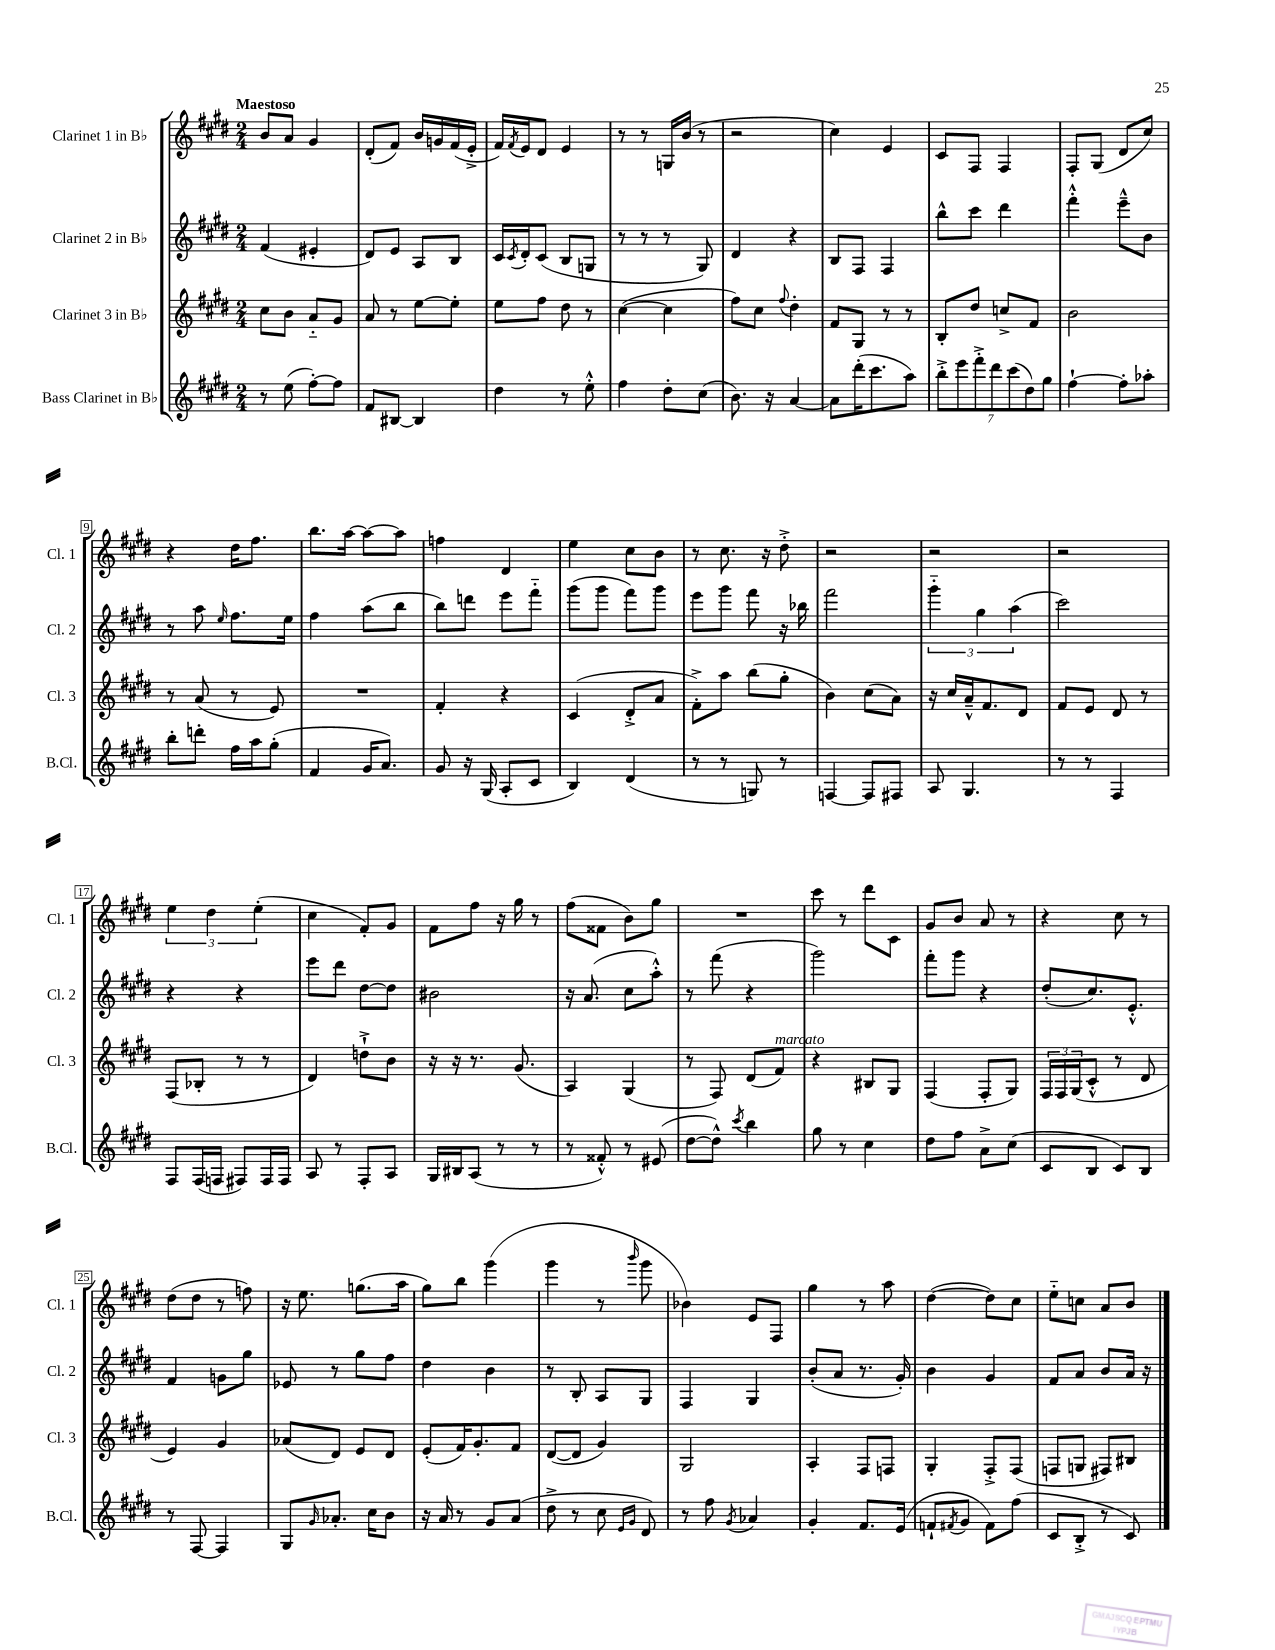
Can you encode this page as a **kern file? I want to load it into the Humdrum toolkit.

**kern	**kern	**kern	**kern
*part4	*part3	*part2	*part1
*staff4	*staff3	*staff2	*staff1
*I"Bass Clarinet in B♭	*I"Clarinet 3 in B♭	*I"Clarinet 2 in B♭	*I"Clarinet 1 in B♭
*I'B.Cl.	*I'Cl. 3	*I'Cl. 2	*I'Cl. 1
*clefG2	*clefG2	*clefG2	*clefG2
*k[f#c#g#d#]	*k[f#c#g#d#]	*k[f#c#g#d#]	*k[f#c#g#d#]
*M2/4	*M2/4	*M2/4	*M2/4
=1	=1	=1	=1
!	!	!	!LO:TX:a:B:t=Maestoso
8r	8cc#\L	(4f#/	8b/L
(8ee\	8b\J	.	8a/J
[8ff#'\L)	8a/L	4e#X'/	4g#/
8ff#\J]	8g#/J	.	.
=2	=2	=2	=2
8f#/L	8a/	8d#/L)	(8d#'/L
[8B#X/J	8r	8e/J	8f#/J)
4B#/]	[8ee\L	8A/L	16b/LL
.	.	.	16gn/
.	8ee'\J]	8B/J	(16f#/
.	.	.	16e'^/JJ
=3	=3	=3	=3
4dd#\	8ee\L	16c#/LL	16f#/LL)
.	.	8qc#/	8qf#/
.	.	16d#'/J	16e/J
.	8ff#\J	(8c#/J	8d#/J
8r	8dd#\	8B/L	4e/
8ee'^^\	8r	8Gn/J	.
=4	=4	=4	=4
4ff#\	([4cc#\	8r	8r
.	.	8r	8r
8dd#'\L	4cc#\]	8r	16Gn/LL
.	.	.	(16b/JJ
(8cc#\J	.	8G#/)	8r
=5	=5	=5	=5
8.b\)	8ff#\L)	4d#/	2r
.	8cc#\J	.	.
16r	.	.	.
.	8qqff#/	.	.
[4a/	4dd#'\	4r	.
=6	=6	=6	=6
8a\L]	8f#/L	8B/L	4cc#\)
(16ddd#'\K	8G#/J	8F#/J	.
8.ccc#\	.	.	.
.	8r	4F#/	4e/
8aa\J)	8r	.	.
=7	=7	=7	=7
14bb'^\L	8B'/L	8bb^^\L	8c#/L
14eee\	.	.	.
.	8dd#/J	8ccc#\J	8F#/J
14fff#'^\	.	.	.
14ddd#\	.	.	.
.	8ccn^/L	4ddd#\	4F#/
(14ccc#\	.	.	.
14dd#\)	.	.	.
.	8f#/J	.	.
14gg#\J	.	.	.
=8	=8	=8	=8
[4ff#`\	2b\	4fff#'^^\	8F#'/L
.	.	.	(8G#/J
8ff#'\L]	.	8eee~^^\L	8d#/L
8aa-X'\J	.	8b\J	8cc#/J)
!!LO:LB:g=z
=9	=9	=9	=9
8bb'\L	8r	8r	4r
8dddn'\J	(8a/	8aa\	.
.	.	16qqee/	.
16ff#\LL	8r	8.ff#\L	16dd#\KL
16aa\J	.	.	8.ff#\J
(8gg#'\J	8e/)	.	.
.	.	16ee\Jk	.
=10	=10	=10	=10
4f#/	2r	4ff#\	8.bb\L
.	.	.	[16aa\Jk
16g#/KL	.	(8aa\L	8aa\L_
8.a/J)	.	.	.
.	.	8bb\J	8aa\J]
=11	=11	=11	=11
8g#/	4f#'/	8bb\L)	4ffn\
16r	.	8dddn\J	.
(16G#/	.	.	.
8A'/L	4r	8eee\L	4d#/
8c#/J	.	8fff#\J	.
=12	=12	=12	=12
4B/)	(4c#/	(8ggg#\L	4ee\
.	.	8ggg#\J	.
(4d#/	8d#'^/L	8fff#\L)	8cc#\L
.	8a/J	8ggg#\J	8b\J
=13	=13	=13	=13
8r	8f#'^\L)	8eee\L	8r
8r	8aa\J	8ggg#\J	8.cc#\
8Gn/)	(8bb\L	8fff#\	.
.	.	.	16r
8r	8gg#'\J	16r	8dd#'^\
.	.	16bb-X\	.
=14	=14	=14	=14
[4Fn/	4b\)	2fff#\	2r
8F/L]	(8cc#\L	.	.
8F#X/J	8a\J)	.	.
=15	=15	=15	=15
8A/	16r	6ggg#\	2r
.	16cc#/LL	.	.
4.G#/	16a~^^/J	.	.
.	.	6gg#\	.
.	8.f#/	.	.
.	.	(6aa\	.
.	8d#/J	.	.
=16	=16	=16	=16
8r	8f#/L	2ccc#\)	2r
8r	8e/J	.	.
4F#/	8d#/	.	.
.	8r	.	.
!!LO:LB:g=z
=17	=17	=17	=17
8F#/L	(8F#/L	4r	6ee\
(16F#/L	8B-X'/J	.	.
.	.	.	6dd#\
16Fn/JJ	.	.	.
8F#X/L)	8r	4r	.
.	.	.	(6ee'\
16F#/L	8r	.	.
16F#/JJ	.	.	.
=18	=18	=18	=18
8A/	4d#/)	8eee\L	4cc#\
8r	.	8ddd#\J	.
8F#'/L	8ddn`^\L	[8dd#\L	8f#'/L)
8A/J	8b\J	8dd#\J]	8g#/J
=19	=19	=19	=19
16G#/LL	16r	2b#X\	8f#\L
16B#X/J	16r	.	.
(8A/J	8.r	.	8ff#\J
8r	.	.	16r
.	(8.g#/	.	16gg#\
8r	.	.	8r
=20	=20	=20	=20
8r	4A/)	16r	(8ff#\L
.	.	(8.a/	.
8f##X'^^/)	.	.	8f##X\J
8r	(4G#/	8cc#\L	8b\L)
(8e#X/	.	8aa'^^\J)	8gg#\J
=21	=21	=21	=21
[8dd#\L	8r	8r	2r
8dd#^^\J])	8F#/)	(8fff#\	.
8qccc#/	.	.	.
4bb\	(8d#/L	4r	.
!	!LO:TX:a:i:t=marcato	!	!
.	8f#/J)	.	.
=22	=22	=22	=22
8gg#\	4r	2ggg#\)	8ccc#\
8r	.	.	8r
4cc#\	8B#X/L	.	8ddd#\L
.	8G#/J	.	8c#\J
=23	=23	=23	=23
8dd#\L	(4F#/	8fff#'\L	8g#/L
8ff#\J	.	8ggg#\J	8b/J
8a^\L	8F#'/L	4r	8a/
(8cc#\J	8G#/J)	.	8r
=24	=24	=24	=24
8c#/L	24F#/LL	(8dd#'/L	4r
.	24F#/	.	.
.	(24G#/J	.	.
8B/J	8c#'^^/J	8.cc#/)	.
8c#/L)	8r	.	8cc#\
.	.	8.e'^^/J	.
8B/J	8d#/	.	8r
!!LO:LB:g=z
=25	=25	=25	=25
8r	4e/)	4f#/	(8dd#\L
[8F#/	.	.	8dd#\J
4F#/]	4g#/	8gn\L	8r
.	.	8gg#\J	8ffn\)
=26	=26	=26	=26
8G#/L	(8a-X/L	8e-X/	16r
.	.	.	8.ee\
16qqg#/	.	.	.
8.a-X'/J	8d#/J)	8r	.
.	8e/L	8gg#\L	(8.ggn\L
16cc#\KL	.	.	.
8b\J	8d#/J	8ff#\J	.
.	.	.	16aa\Jk
=27	=27	=27	=27
16r	(8e'/L	4dd#\	8gg#\L)
16a/	.	.	.
8r	16f#/K)	.	8bb\J
.	8.g#'/	.	.
8g#/L	.	4b\	(4ggg#\
(8a/J	8f#/J	.	.
=28	=28	=28	=28
8dd#^\	([8d#/L	8r	4ggg#\
8r	8d#/J]	8B'/	.
8cc#\	4g#/)	8A/L	8r
16qqe/LL	.	.	.
16qqg#/JJ	.	.	16qqbbb/
8d#/)	.	8G#/J	8ggg#\
=29	=29	=29	=29
8r	2G#/	4F#/	4b-X\)
8ff#\	.	.	.
8qg#/	.	.	.
4a-X/	.	4G#/	8e/L
.	.	.	8F#/J
=30	=30	=30	=30
4g#'/	4A'/	(8b'/L	4gg#\
.	.	8a/J	.
8.f#/L	8F#/L	8.r	8r
.	8Fn/J	.	8aa\
(16e/Jk	.	16g#'/)	.
=31	=31	=31	=31
8fn`/L	4G#'/	4b\	([4dd#\
8qf#X/	.	.	.
8g#/J	.	.	.
8f#\L)	8F#'^/L	4g#/	8dd#\L])
(8ff#\J	(8F#/J	.	8cc#\J
=32	=32	=32	=32
8c#/L	8Fn/L	8f#/L	8ee\L
8B'^/J	8Gn/J	8a/J	8ccn\J
8r	8F#X/L)	8b/L	8a/L
8c#/)	8B#X/J	16a/Jk	8b/J
.	.	16r	.
==	==	==	==
*-	*-	*-	*-
